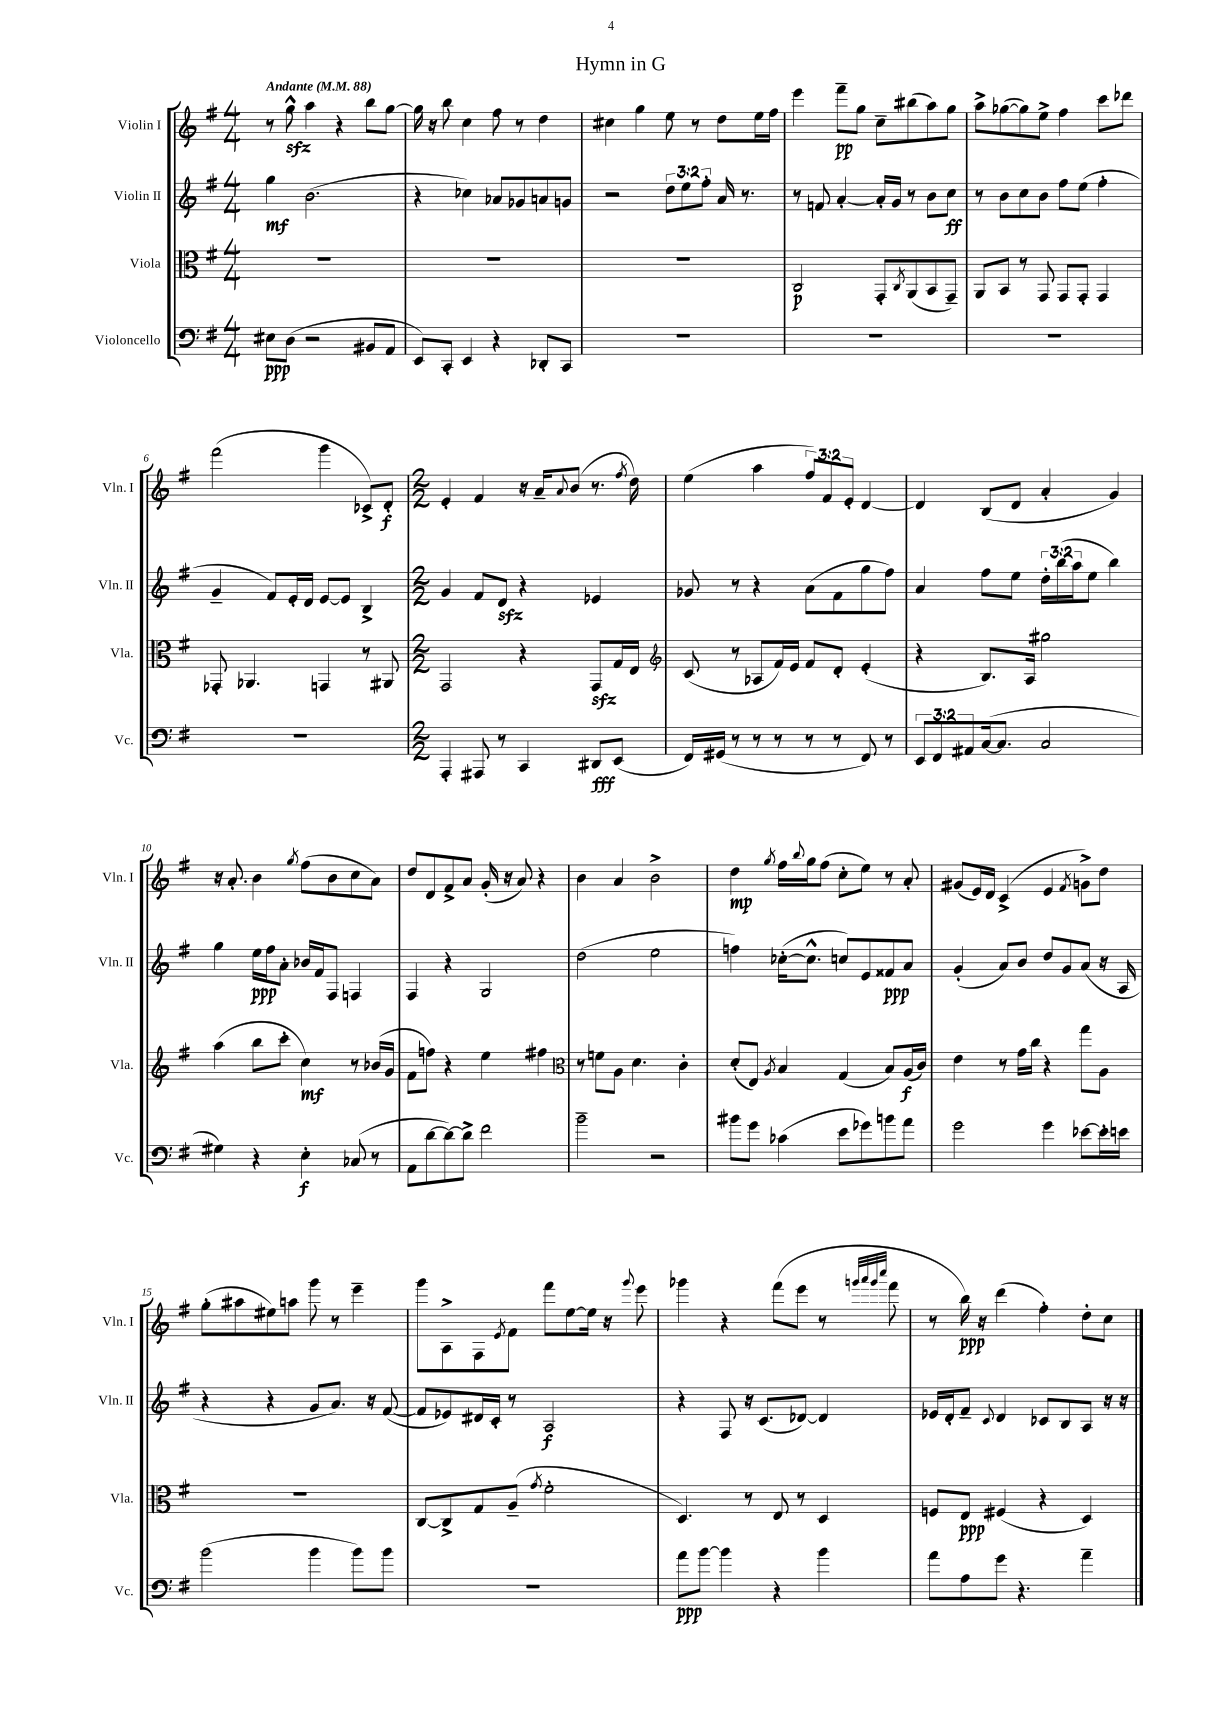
\header { title = "Hymn in G" }
<<
\new StaffGroup <<
\new Staff = "s0" \with { instrumentName = "Violin I" shortInstrumentName = "Vln. I" } {
    \clef treble \key g \major \numericTimeSignature \time 4/4 \override Staff.TupletNumber.text = #tuplet-number::calc-fraction-text \tempo "Andante" 4 = 88
    r8 g''8-^\sfz a''4 r4 b''8 g''8~ |
    g''16 r16 b''8 c''4 fis''8 r8 d''4 |
    cis''4 g''4 e''8 r8 d''8 e''16 fis''16 |
    e'''4 fis'''8--\pp g''8 c''8-- bis''8( a''8) g''8 |
    a''8-> ges''8~( ges''8) e''8-> fis''4 c'''8 des'''8 |
    fis'''2( g'''4 ces'8->) d'8-.\f |
    \numericTimeSignature \time 2/2 e'4-. fis'4 r16 a'16-- \appoggiatura { a'8 } b'8( r8. \acciaccatura { fis''8 } d''16) |
    e''4( a''4 \tuplet 3/2 { fis''8) fis'8 e'8-. } d'4~ |
    d'4 b8( d'8 a'4-. g'4) |
    r16 a'8.-. b'4 \acciaccatura { g''8 } fis''8( b'8 c''8 a'8) |
    d''8 d'8 fis'8-> a'8 g'16-.( r16 a'8) r4 |
    b'4 a'4 b'2-> |
    d''4\mp \acciaccatura { g''8 } fis''16 \appoggiatura { b''8 } g''16 fis''8( c''8-. e''8) r8 a'8-. |
    gis'8( e'16) d'16 c'4->( e'4 \acciaccatura { fis'8 } g'8->) d''8 |
    g''8-.( ais''8 eis''8) a''8 g'''8 r8 e'''4-- |
    g'''8 a8-> fis8 \acciaccatura { e'8 } fis'8 fis'''8 e''8~ e''16 r16 \appoggiatura { g'''8 } e'''8 |
    ges'''4 r4 fis'''8( e'''8 r8 \grace { g'''32 a'''32 g'''32 c''''32 } fis'''8 |
    r8 b''16\ppp) r16 d'''4( fis''4-.) d''8-. c''8 \bar "|." |
}
\new Staff = "s1" \with { instrumentName = "Violin II" shortInstrumentName = "Vln. II" } {
    \clef treble \key g \major \numericTimeSignature \time 4/4 \override Staff.TupletNumber.text = #tuplet-number::calc-fraction-text
    g''4\mf b'2.( |
    r4 ces''4) aes'8 ges'8 a'8 g'8 |
    r2 \tuplet 3/2 { d''8 e''8 fis''8-. } a'16 r8. |
    r8 f'8 a'4~-. a'16-. g'16 r8 b'8 c''8\ff |
    r8 b'8 c''8 b'8 fis''8 e''8( fis''4-. |
    g'4-- fis'8) e'16-. d'16 e'8~ e'8 b4-> |
    \numericTimeSignature \time 2/2 g'4 fis'8 d'8\sfz r4 ees'4 |
    ges'8 r8 r4 a'8( fis'8 g''8 fis''8) |
    a'4 fis''8 e''8 \tuplet 3/2 { d''16-. b''16( a''16 } e''8 b''4) |
    g''4 e''16\ppp fis''16 a'8-. bes'16 fis'16 fis8 f4 |
    fis4 r4 g2 |
    d''2( e''2 |
    f''4) ces''16~-.( ces''8.-^ c''8) e'8 fisis'8\ppp a'8 |
    g'4-.( a'8) b'8 d''8 g'8 a'8( r16 a16 |
    r4 r4 g'8 a'8.) r16 fis'8~( |
    fis'8 ees'8) dis'16 c'16-. r8 a2\f |
    r4 fis8 r16 c'8.( des'8~) des'4 |
    ees'16 d'16-. fis'8-- \appoggiatura { c'8 } d'4 ces'8 b8 a8 r16 r16 \bar "|." |
}
\new Staff = "s2" \with { instrumentName = "Viola" shortInstrumentName = "Vla." } {
    \clef alto \key g \major \numericTimeSignature \time 4/4
    R1 |
    R1 |
    R1 |
    c2\p g,8-. \acciaccatura { c8 } a,8( b,8 g,8--) |
    a,8 b,8 r8 g,8 g,8 g,8-. g,4 |
    ges,8-. aes,4. g,4 r8 ais,8 |
    \numericTimeSignature \time 2/2 g,2 r4 g,8\sfz g16 e16 |
    \clef treble c'8( r8 aes8 fis'16) e'16 fis'8 d'8-. e'4-.( |
    r4 b8.) a16 gis''2 |
    a''4( b''8 c'''8-. c''4\mf) r8 bes'16( g'16 |
    fis'8 f''8) r4 e''4 fis''4 |
    \clef alto r8 f'8 a8 d'4. c'4-. |
    d'8-.( e8) \acciaccatura { a8 } b4 g4( b8) a16\f( c'16) |
    e'4 r8 g'16 c''16 r4 g''8 a8 |
    R1 |
    c8~ c8-> g8 a8--( \acciaccatura { g'8 } fis'2-. |
    d4.) r8 e8 r8 d4 |
    f8 e8\ppp fis4( r4 d4) \bar "|." |
}
\new Staff = "s3" \with { instrumentName = "Violoncello" shortInstrumentName = "Vc." } {
    \clef bass \key g \major \numericTimeSignature \time 4/4 \override Staff.TupletNumber.text = #tuplet-number::calc-fraction-text
    eis8\ppp d8( r2 bis,8 a,8 |
    e,8) c,8-. e,4 r4 des,8-. c,8 |
    R1 |
    R1 |
    R1 |
    R1 |
    \numericTimeSignature \time 2/2 a,,4-. ais,,8 r8 c,4 dis,8\fff e,8( |
    fis,16) gis,16( r8 r8 r8 r8 r8 fis,8) r8 |
    \tuplet 3/2 { e,8 fis,8 ais,8 } c16~( c8. c2 |
    gis4) r4 e4-.\f ces8( r8 |
    a,8 d'8~ d'8~) d'8-> fis'2 |
    b'2-- r2 |
    bis'8 g'8 ces'4( e'8 ges'8) b'8 a'8 |
    g'2 g'4 ees'8~ ees'16-. e'16 |
    b'2( b'4 b'8) b'8 |
    R1 |
    a'8\ppp b'8~ b'4 r4 b'4 |
    a'8 a8 g'8 r4. a'4-- \bar "|." |
}
>>
>>
